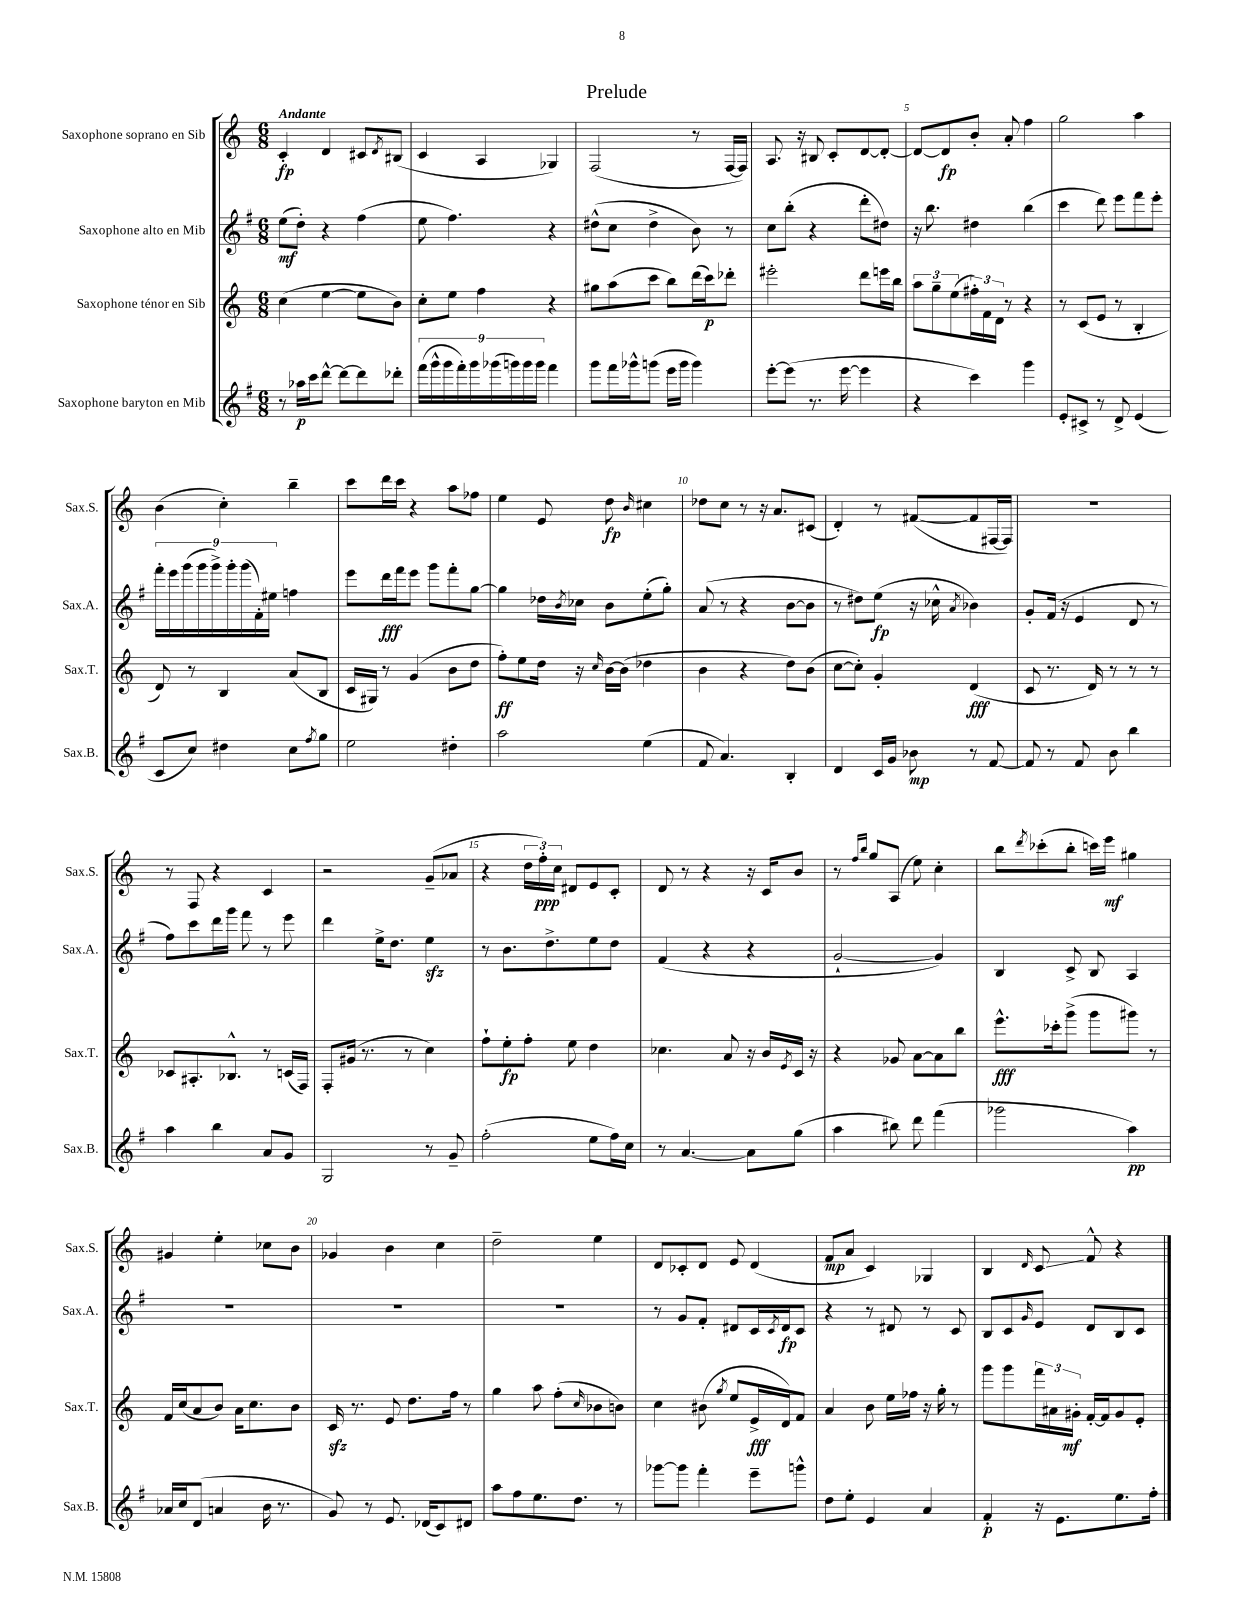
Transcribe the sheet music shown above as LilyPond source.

\header { title = "Prelude" }
<<
\new StaffGroup <<
\new Staff = "s0" \with { instrumentName = "Saxophone soprano en Sib" shortInstrumentName = "Sax.S." } {
    \clef treble \key c \major \numericTimeSignature \time 6/8 \tempo "Andante"
    c'4-.\fp d'4 cis'8 \acciaccatura { d'8 } bis8( |
    c'4 a4 ges4) |
    f2( r8 f16~ f16) |
    a8. r16 bis8 c'8-. d'8~ d'8~-. |
    d'8~ d'8\fp b'8-. a'8-. f''4 |
    g''2 a''4 |
    b'4( c''4-.) b''4-- |
    c'''8 d'''16 c'''16 r4 a''8 fes''8 |
    e''4 e'8 d''8\fp \grace { b'16 } cis''4 |
    des''8 c''8 r8 r16 a'8. cis'8( |
    d'4-.) r8 fis'8~( fis'8 fis16~ fis16) |
    R2. |
    r8 f8 r4 c'4 |
    r2 g'8--( aes'8 |
    r4 \tuplet 3/2 { d''16 f''16-.\ppp) c''16 } dis'8 e'8 c'8-. |
    d'8 r8 r4 r16 c'16 b'8 |
    r8 \grace { f''16 b''16 } g''8 a8( e''8) c''4-. |
    b''8 \acciaccatura { d'''8 } ces'''8-.( b''8-. c'''16) e'''16\mf gis''4 |
    gis'4 e''4-. ces''8 b'8 |
    ges'4 b'4 c''4 |
    d''2-- e''4 |
    d'8 ces'8-. d'8 e'8 d'4( |
    f'8\mp a'8 c'4) ges4 |
    b4 \grace { d'16 } c'8\glissando f'8-^ r4 \bar "|." |
}
\new Staff = "s1" \with { instrumentName = "Saxophone alto en Mib" shortInstrumentName = "Sax.A." } {
    \clef treble \key g \major \numericTimeSignature \time 6/8
    e''8\mf( d''8-.) r4 fis''4( |
    e''8 fis''4.) r4 |
    dis''8-^( c''8 dis''4-> b'8) r8 |
    c''8 b''8-.( r4 d'''8-. dis''8) |
    r16 b''8. dis''4 b''4( |
    c'''4 d'''8) e'''8 fis'''8 e'''8-. |
    \tuplet 9/8 { fis'''16-. e'''16 g'''16( g'''16 g'''16->) g'''16-. g'''16( fis'16-.) eis''16 } f''4 |
    e'''8 d'''16\fff fis'''16 e'''8 g'''8 fis'''8-. g''8~ |
    g''4 des''16 \acciaccatura { b'8 } ces''16 b'8 e''8-.( g''8-.) |
    a'8( r8 r4 b'8~ b'8 |
    r8 dis''8) e''8\fp( r16 ces''16-^ \acciaccatura { a'8 } bes'4) |
    g'8-. fis'16( r16 e'4 d'8 r8 |
    fis''8) c'''8 d'''16 g'''16 fis'''8 r8 e'''8 |
    d'''4 e''16-> d''8. e''4\sfz |
    r8 b'8. d''8.-> e''8 d''8 |
    fis'4( r4 r4 |
    g'2~-! g'4) |
    b4 c'8-> b8 a4 |
    R2. |
    R2. |
    R2. |
    r8 g'8 fis'8-. dis'8 c'16 \acciaccatura { c'8 } dis'16\fp c'8 |
    r4 r8 dis'8 r8 c'8 |
    b8 c'8 \grace { g'16 } e'8 d'8 b8 c'8 \bar "|." |
}
\new Staff = "s2" \with { instrumentName = "Saxophone ténor en Sib" shortInstrumentName = "Sax.T." } {
    \clef treble \key c \major \numericTimeSignature \time 6/8
    c''4( e''4~ e''8 b'8) |
    c''8-. e''8 f''4 r4 |
    gis''8 a''8( c'''8 b''8) d'''16( c'''16\p) des'''8-. |
    eis'''2-. d'''8 e'''16 b''16 |
    \tuplet 3/2 { a''8 g''8-- e''8( } \tuplet 3/2 { fis''16-.) f'16 d'16 } r8 r4 |
    r8 c'8( e'8 r8 b4-. |
    d'8) r8 b4 a'8( b8 |
    c'16 gis16) r8 g'4( b'8 d''8 |
    f''8-.\ff) e''8 d''16 r16 \grace { c''16 } b'16~ b'16( des''4 |
    b'4 r4 d''8) b'8( |
    c''8~ c''8-.) g'4-. d'4\fff( |
    c'8 r8. d'16) r8 r8 r8 |
    ces'8 ais8.-. bes8.-^ r8 c'16( f16) |
    f8-. gis'16( r8. r8 c''4) |
    f''8-! e''8-.\fp f''8-. e''8 d''4 |
    ces''4. a'8 r16 b'16 \acciaccatura { e'8 } c'16 r16 |
    r4 ges'8 a'8~ a'8 b''8 |
    e'''8.-^\fff ces'''16-. g'''8->( g'''8 gis'''8) r8 |
    f'16 c''16( a'8 b'8) a'16 c''8. b'8 |
    c'16\sfz r8. e'8 d''8. f''16 r8 |
    g''4 a''8 f''8-.( \grace { c''16 } bes'8 b'8) |
    c''4 bis'8( \acciaccatura { g''8 } e''8 e'16->\fff d'16) f'8 |
    a'4 b'8 e''16 fes''16 r16 g''16-. r8 |
    g'''8 g'''8 \tuplet 3/2 { f'''16 ais'16 gis'16-.\mf } f'16~-. f'16 gis'8 e'8-. \bar "|." |
}
\new Staff = "s3" \with { instrumentName = "Saxophone baryton en Mib" shortInstrumentName = "Sax.B." } {
    \clef treble \key g \major \numericTimeSignature \time 6/8
    r8 aes''16\p c'''16 d'''8~-^ d'''8~ d'''8 des'''8-. |
    \tuplet 9/8 { fis'''16( g'''16-^ g'''16 fis'''16-.) g'''16 ges'''16( g'''16) g'''16 g'''16 } fis'''4 |
    g'''8 fis'''16 ges'''16-^ g'''8( e'''16 g'''16 g'''4) |
    e'''8~-. e'''8( r8. e'''16~ e'''4 |
    r4 c'''4) g'''4 |
    e'8-. cis'8-> r8 d'8-> e'4( |
    c'8 c''8) dis''4 c''8 \acciaccatura { fis''8 } g''8 |
    e''2 dis''4-. |
    a''2 e''4( |
    fis'8 a'4.) b4-. |
    d'4 c'16 g'16 bes'8\mp r8 fis'8~ |
    fis'8 r8 fis'8 b'8 b''4 |
    a''4 b''4 a'8 g'8 |
    g2 r8 g'8-- |
    fis''2-.( e''8 fis''16) c''16 |
    r8 a'4.~ a'8 g''8( |
    a''4 bis''8) d'''8 fis'''4( |
    ges'''2 a''4\pp) |
    aes'16 c''16 d'8( a'4 b'16 r8. |
    g'8) r8 e'8. des'16( c'8) dis'8 |
    a''8 fis''8 e''8. d''8. r8 |
    ges'''8~ ges'''8 fis'''4-. e'''8-- g'''8-^ |
    d''8 e''8-. e'4 a'4 |
    fis'4-.\p r16 e'8. e''8. fis''16-. \bar "|." |
}
>>
>>
\layout { \context { \Score \override BarNumber.break-visibility = ##(#f #t #t) barNumberVisibility = #(every-nth-bar-number-visible 5) } }
